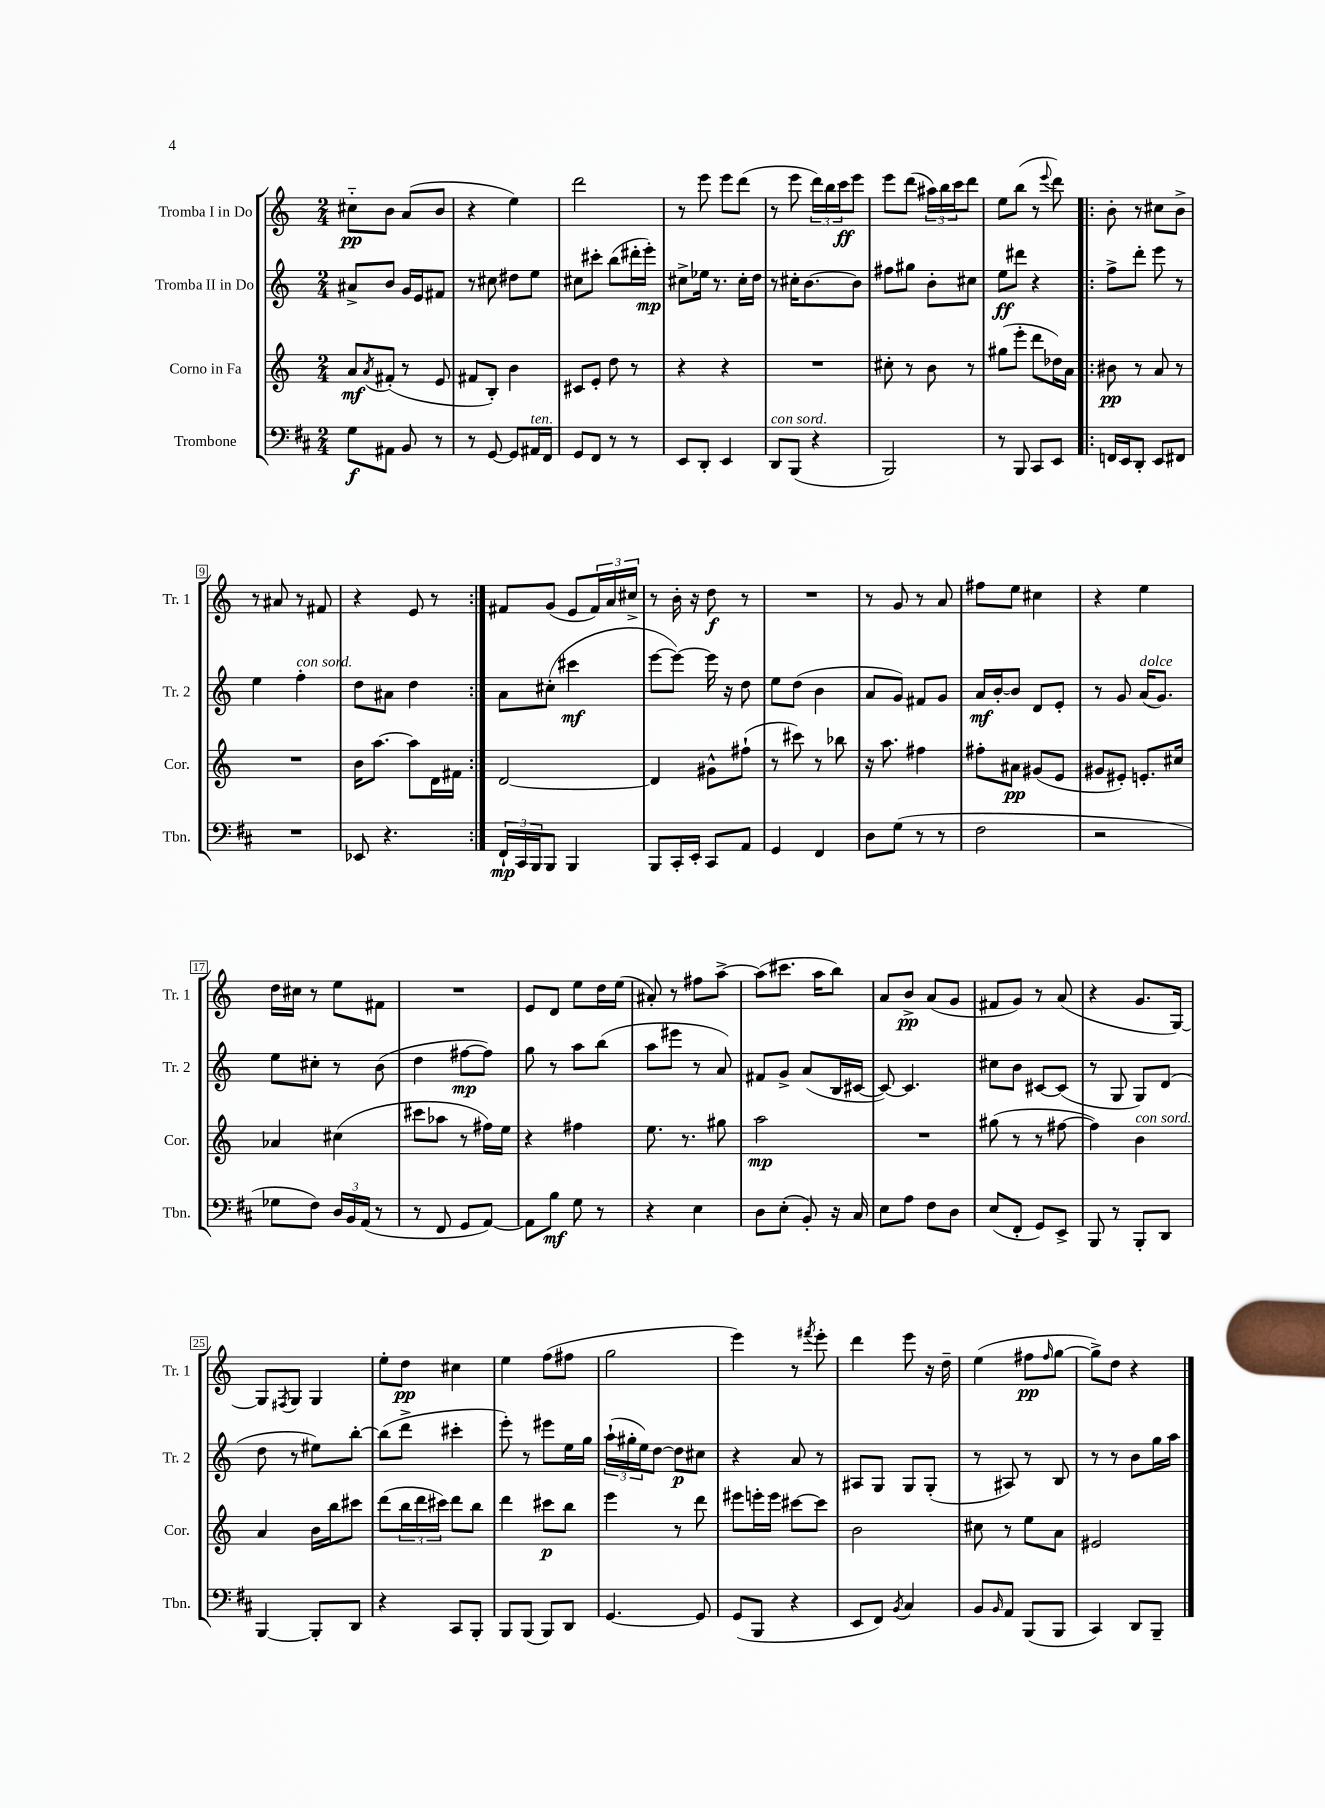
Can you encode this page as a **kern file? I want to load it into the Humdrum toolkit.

**kern	**dynam	**kern	**dynam	**kern	**dynam	**kern	**dynam
*part4	*part4	*part3	*part3	*part2	*part2	*part1	*part1
*staff4	*staff4	*staff3	*staff3	*staff2	*staff2	*staff1	*staff1
*I"Trombone	*	*I"Corno in Fa	*	*I"Tromba II in Do	*	*I"Tromba I in Do	*
*I'Tbn.	*	*I'Cor.	*	*I'Tr. 2	*	*I'Tr. 1	*
*clefF4	*	*clefG2	*	*clefG2	*	*clefG2	*
*k[f#c#]	*	*k[]	*	*k[]	*	*k[]	*
*M2/4	*	*M2/4	*	*M2/4	*	*M2/4	*
=1	=1	=1	=1	=1	=1	=1	=1
8G\L	f	8a/L	mf	8a#X^/L	.	8cc#X\L	pp
.	.	8qa/	.	.	.	.	.
8AA#X\J	.	(8f#X'/J	.	8b/J	.	8b\J	.
8BB/	.	8r	.	16g/LL	.	(8a/L	.
.	.	.	.	16e/J	.	.	.
8r	.	8e/	.	8f#X/J	.	8b/J	.
=2	=2	=2	=2	=2	=2	=2	=2
8r	.	8f#X/L	.	8r	.	4r	.
[8GG/	.	8B'/J)	.	8cc#X\	.	.	.
8GG/L]	.	4b\	.	8dd#X\L	.	4ee\)	.
!LO:TX:a:i:t=ten.	!	!	!	!	!	!	!
16AA#X/L	.	.	.	8ee\J	.	.	.
16FF#/JJ	.	.	.	.	.	.	.
=3	=3	=3	=3	=3	=3	=3	=3
8GG/L	.	8c#X/L	.	8cc#X\L	.	2ddd\	.
8FF#/J	.	8e'/J	.	8ccc#X'\J	.	.	.
8r	.	8dd\	.	(8bb\L	.	.	.
8r	.	8r	.	16ddd#X'\L	.	.	.
.	.	.	.	16eee'\JJ)	mp	.	.
=4	=4	=4	=4	=4	=4	=4	=4
8EE/L	.	4r	.	8cc#X^\L	.	8r	.
8DD'/J	.	.	.	16ee-X\Jk	.	8eee\	.
.	.	.	.	8.r	.	.	.
4EE/	.	4r	.	.	.	8eee\L	.
.	.	.	.	16cc#'\LL	.	(8ddd\J	.
.	.	.	.	16dd\JJ	.	.	.
=5	=5	=5	=5	=5	=5	=5	=5
!LO:TX:a:i:t=con sord.	!	!	!	!	!	!	!
8DD/L	.	2r	.	8r	.	8r	.
(8BBB/J	.	.	.	16cc#X'\KL	.	8eee\	.
.	.	.	.	[8.b\	.	.	.
4r	.	.	.	.	.	24ddd\LL)	.
.	.	.	.	.	.	24bb\	.
.	.	.	.	.	.	24ccc\J	ff
.	.	.	.	8b\J]	.	8eee\J	.
=6	=6	=6	=6	=6	=6	=6	=6
2BBB/)	.	8cc#X'\	.	8ff#X\L	.	8eee\L	.
.	.	8r	.	8gg#X\J	.	(8ddd\J	.
.	.	8b\	.	8b'\L	.	24aa#X\LL)	.
.	.	.	.	.	.	24bb\	.
.	.	.	.	.	.	24ccc\J	.
.	.	8r	.	8cc#X\J	.	8ddd\J	.
=7	=7	=7	=7	=7	=7	=7	=7
8r	.	(8gg#X\L	.	8ee\L	ff	8ee\L	.
8BBB/	.	8eee'\J	.	8ddd#X\J	.	(8bb\J	.
8CC#/L	.	8ddd\L	.	4r	.	8r	.
.	.	.	.	.	.	8qqeee/	.
8EE/J	.	16dd-X\L)	.	.	.	8ddd\)	.
.	.	16a\JJ	.	.	.	.	.
=8!|:	=8!|:	=8!|:	=8!|:	=8!|:	=8!|:	=8!|:	=8!|:
16FFn/LL	.	8b#X\	pp	8ff^\L	.	8b'\	.
16EE/J	.	.	.	.	.	.	.
8DD'/J	.	8r	.	8ddd'\J	.	8r	.
8EE/L	.	8a/	.	8eee\	.	8cc#X\L	.
8FF#X/J	.	8r	.	8r	.	8b^\J	.
!!LO:LB:g=z
=9	=9	=9	=9	=9	=9	=9	=9
2r	.	2r	.	4ee\	.	8r	.
.	.	.	.	.	.	8a#X/	.
!	!	!	!	!LO:TX:a:i:t=con sord.	!	!	!
.	.	.	.	4ff'\	.	8r	.
.	.	.	.	.	.	8f#X/	.
=10	=10	=10	=10	=10	=10	=10	=10
8EE-X/	.	16b\KL	.	8dd\L	.	4r	.
.	.	[8.aa\J	.	.	.	.	.
4.r	.	.	.	8a#X\J	.	.	.
.	.	8aa\L]	.	4dd\	.	8e/	.
.	.	16d\L	.	.	.	8r	.
.	.	16f#X\JJ	.	.	.	.	.
=11:|!	=11:|!	=11:|!	=11:|!	=11:|!	=11:|!	=11:|!	=11:|!
24FF#`/LL	mp	[2d/	.	8a\L	.	8f#X/L	.
24CC#/	.	.	.	.	.	.	.
24BBB/J	.	.	.	.	.	.	.
8BBB/J	.	.	.	(8cc#X'\J	.	(8g/J	.
4BBB/	.	.	.	4ccc#X\	mf	8e/L	.
.	.	.	.	.	.	24f#/L)	.
.	.	.	.	.	.	24a/	.
.	.	.	.	.	.	24cc#X^/JJ	.
=12	=12	=12	=12	=12	=12	=12	=12
8BBB/L	.	4d/]	.	[8eee\L	.	8r	.
16CC#'/L	.	.	.	8eee\J_)	.	16b'\	.
16EE'/JJ	.	.	.	.	.	16r	.
8CC#/L	.	8g#X^^\L	.	16eee\]	.	8dd\	f
.	.	.	.	16r	.	.	.
8AA/J	.	(8ff#X`\J	.	8dd\	.	8r	.
=13	=13	=13	=13	=13	=13	=13	=13
4GG/	.	8r	.	8ee\L	.	2r	.
.	.	8ccc#X\)	.	(8dd\J	.	.	.
4FF#/	.	8r	.	4b\	.	.	.
.	.	8bb-X\	.	.	.	.	.
=14	=14	=14	=14	=14	=14	=14	=14
8D\L	.	16r	.	8a/L	.	8r	.
.	.	8.aa\	.	.	.	.	.
(8G\J	.	.	.	8g/J)	.	8g/	.
8r	.	4ff#X\	.	8f#X/L	.	8r	.
8r	.	.	.	8g/J	.	8a/	.
=15	=15	=15	=15	=15	=15	=15	=15
2F#\	.	8ff#X'\L	.	16a/LL	mf	8ff#X\L	.
.	.	.	.	[16b'/J	.	.	.
.	.	8a#X\J	pp	8b/J]	.	8ee\J	.
.	.	(8g#X/L	.	8d/L	.	4cc#X\	.
.	.	8e/J	.	8e'/J	.	.	.
=16	=16	=16	=16	=16	=16	=16	=16
2r	.	8g#X/L	.	8r	.	4r	.
.	.	8e#X'/J)	.	8g/	.	.	.
!	!	!	!	!LO:TX:a:i:t=dolce	!	!	!
.	.	8.en'/L	.	(16a/KL	.	4ee\	.
.	.	.	.	8.g/J)	.	.	.
.	.	16cc#X/Jk	.	.	.	.	.
!!LO:LB:g=z
=17	=17	=17	=17	=17	=17	=17	=17
8G-X\L	.	4a-X/	.	8ee\L	.	16dd\LL	.
.	.	.	.	.	.	16cc#X\JJ	.
8F#\J)	.	.	.	8cc#X'\J	.	8r	.
24D/LL	.	(4cc#X\	.	8r	.	8ee\L	.
24BB/	.	.	.	.	.	.	.
(24AA/JJ	.	.	.	.	.	.	.
8r	.	.	.	(8b\	.	8f#X\J	.
=18	=18	=18	=18	=18	=18	=18	=18
8r	.	8ccc#X\L	.	4dd\	.	2r	.
8FF#/	.	8aa-X\J	.	.	.	.	.
8GG/L	.	8r	.	[8ff#X\L	mp	.	.
[8AA/J)	.	16ff#X\LL)	.	8ff#\J])	.	.	.
.	.	16ee\JJ	.	.	.	.	.
=19	=19	=19	=19	=19	=19	=19	=19
8AA\L]	.	4r	.	8gg\	.	8e/L	.
8B\J	mf	.	.	8r	.	8d/J	.
8G\	.	4ff#X\	.	8aa\L	.	8ee\L	.
8r	.	.	.	(8bb\J	.	16dd\L	.
.	.	.	.	.	.	(16ee\JJ	.
=20	=20	=20	=20	=20	=20	=20	=20
4r	.	8.ee\	.	8aa\L	.	8a#X'/)	.
.	.	.	.	8eee#X\J	.	8r	.
.	.	8.r	.	.	.	.	.
4E\	.	.	.	8r	.	8ff#X\L	.
.	.	8gg#X\	.	8a/)	.	[8aa^\J	.
=21	=21	=21	=21	=21	=21	=21	=21
8D\L	.	2aa\	mp	8f#X/L	.	(8aa\L]	.
(8E'\J	.	.	.	8g^/J	.	8.ccc#X\J	.
8BB'/)	.	.	.	(8a/L	.	.	.
.	.	.	.	.	.	16aa\KL	.
16r	.	.	.	16B/L	.	8bb\J)	.
16C#/	.	.	.	[16c#X/JJ	.	.	.
=22	=22	=22	=22	=22	=22	=22	=22
8E\L	.	2r	.	8c#/_)	.	8a/L	.
8A\J	.	.	.	4.c#/]	.	8b^/J	pp
8F#\L	.	.	.	.	.	(8a/L	.
8D\J	.	.	.	.	.	8g/J	.
=23	=23	=23	=23	=23	=23	=23	=23
(8E/L	.	(8gg#X\	.	8cc#X\L	.	8f#X/L	.
8FF#'/J	.	8r	.	8b\J	.	8g/J)	.
8GG/L)	.	8r	.	[8c#X/L	.	8r	.
8EE^/J	.	[8ff#X\	.	(8c#/J]	.	(8a/	.
=24	=24	=24	=24	=24	=24	=24	=24
8BBB/	.	4ff#\])	.	8r	.	4r	.
8r	.	.	.	8G/	.	.	.
!	!	!LO:TX:a:i:t=con sord.	!	!	!	!	!
8BBB'/L	.	4b\	.	8G/L)	.	8.g/L	.
8DD/J	.	.	.	(8d/J	.	.	.
.	.	.	.	.	.	[16G/Jk)	.
!!LO:LB:g=z
=25	=25	=25	=25	=25	=25	=25	=25
[4BBB/	.	4a/	.	8dd\	.	8G/L]	.
.	.	.	.	.	.	8qF#X/	.
.	.	.	.	8r	.	8G/J	.
8BBB'/L]	.	16b\LL	.	8ee#X\L)	.	4G/	.
.	.	16bb\J	.	.	.	.	.
8DD/J	.	8ccc#X\J	.	[8bb'\J	.	.	.
=26	=26	=26	=26	=26	=26	=26	=26
4r	.	(8ddd\L	.	(8bb\L]	.	8ee'\L	.
.	.	24bb\L	.	8ddd^\J	.	8dd\J	pp
.	.	24ddd\	.	.	.	.	.
.	.	24ccc#X\JJ)	.	.	.	.	.
8CC#/L	.	8ddd\L	.	4ccc#X'\	.	4cc#X\	.
8BBB'/J	.	8bb\J	.	.	.	.	.
=27	=27	=27	=27	=27	=27	=27	=27
8BBB/L	.	4ddd\	.	8eee'\)	.	4ee\	.
(8BBB/J	.	.	.	8r	.	.	.
8BBB/L)	.	8ccc#X\L	p	8eee#X\L	.	(8ff\L	.
8DD/J	.	8bb\J	.	16ee\L	.	8ff#X\J	.
.	.	.	.	16gg\JJ	.	.	.
=28	=28	=28	=28	=28	=28	=28	=28
[4.GG/	.	4eee\	.	(24aa`\LL	.	2gg\	.
.	.	.	.	24gg#X'\	.	.	.
.	.	.	.	24ee\J)	.	.	.
.	.	.	.	[8dd\J	.	.	.
.	.	8r	.	8dd\L]	p	.	.
8GG/]	.	8ddd\	.	8cc#X\J	.	.	.
=29	=29	=29	=29	=29	=29	=29	=29
(8GG/L	.	8eee#X\L	.	4r	.	4eee\)	.
8BBB/J	.	16eeen'\L	.	.	.	.	.
.	.	16eee\JJ	.	.	.	.	.
4r	.	[8ccc#X\L	.	8a/	.	8r	.
.	.	.	.	.	.	8qfff#X/	.
.	.	8ccc#\J]	.	8r	.	8eee'\	.
=30	=30	=30	=30	=30	=30	=30	=30
8EE/L	.	2b\	.	8A#X/L	.	4ddd\	.
8FF#/J)	.	.	.	8G/J	.	.	.
8qBB/	.	.	.	.	.	.	.
4C#/	.	.	.	8G/L	.	8eee\	.
.	.	.	.	(8G'/J	.	16r	.
.	.	.	.	.	.	16dd~\	.
=31	=31	=31	=31	=31	=31	=31	=31
8BB/L	.	8cc#X\	.	8r	.	(4ee\	.
16qqBB/	.	.	.	.	.	.	.
8AA/J	.	8r	.	8A#X/)	.	.	.
(8BBB/L	.	8ee\L	.	8r	.	8ff#X\L	pp
.	.	.	.	.	.	16qqff#/	.
8BBB/J	.	8a\J	.	8B/	.	[8gg\J	.
=32	=32	=32	=32	=32	=32	=32	=32
4CC#/)	.	2e#X/	.	8r	.	8gg^\L])	.
.	.	.	.	8r	.	8dd\J	.
8DD/L	.	.	.	8b\L	.	4r	.
8BBB~/J	.	.	.	16gg\L	.	.	.
.	.	.	.	16aa\JJ	.	.	.
==	==	==	==	==	==	==	==
*-	*-	*-	*-	*-	*-	*-	*-
